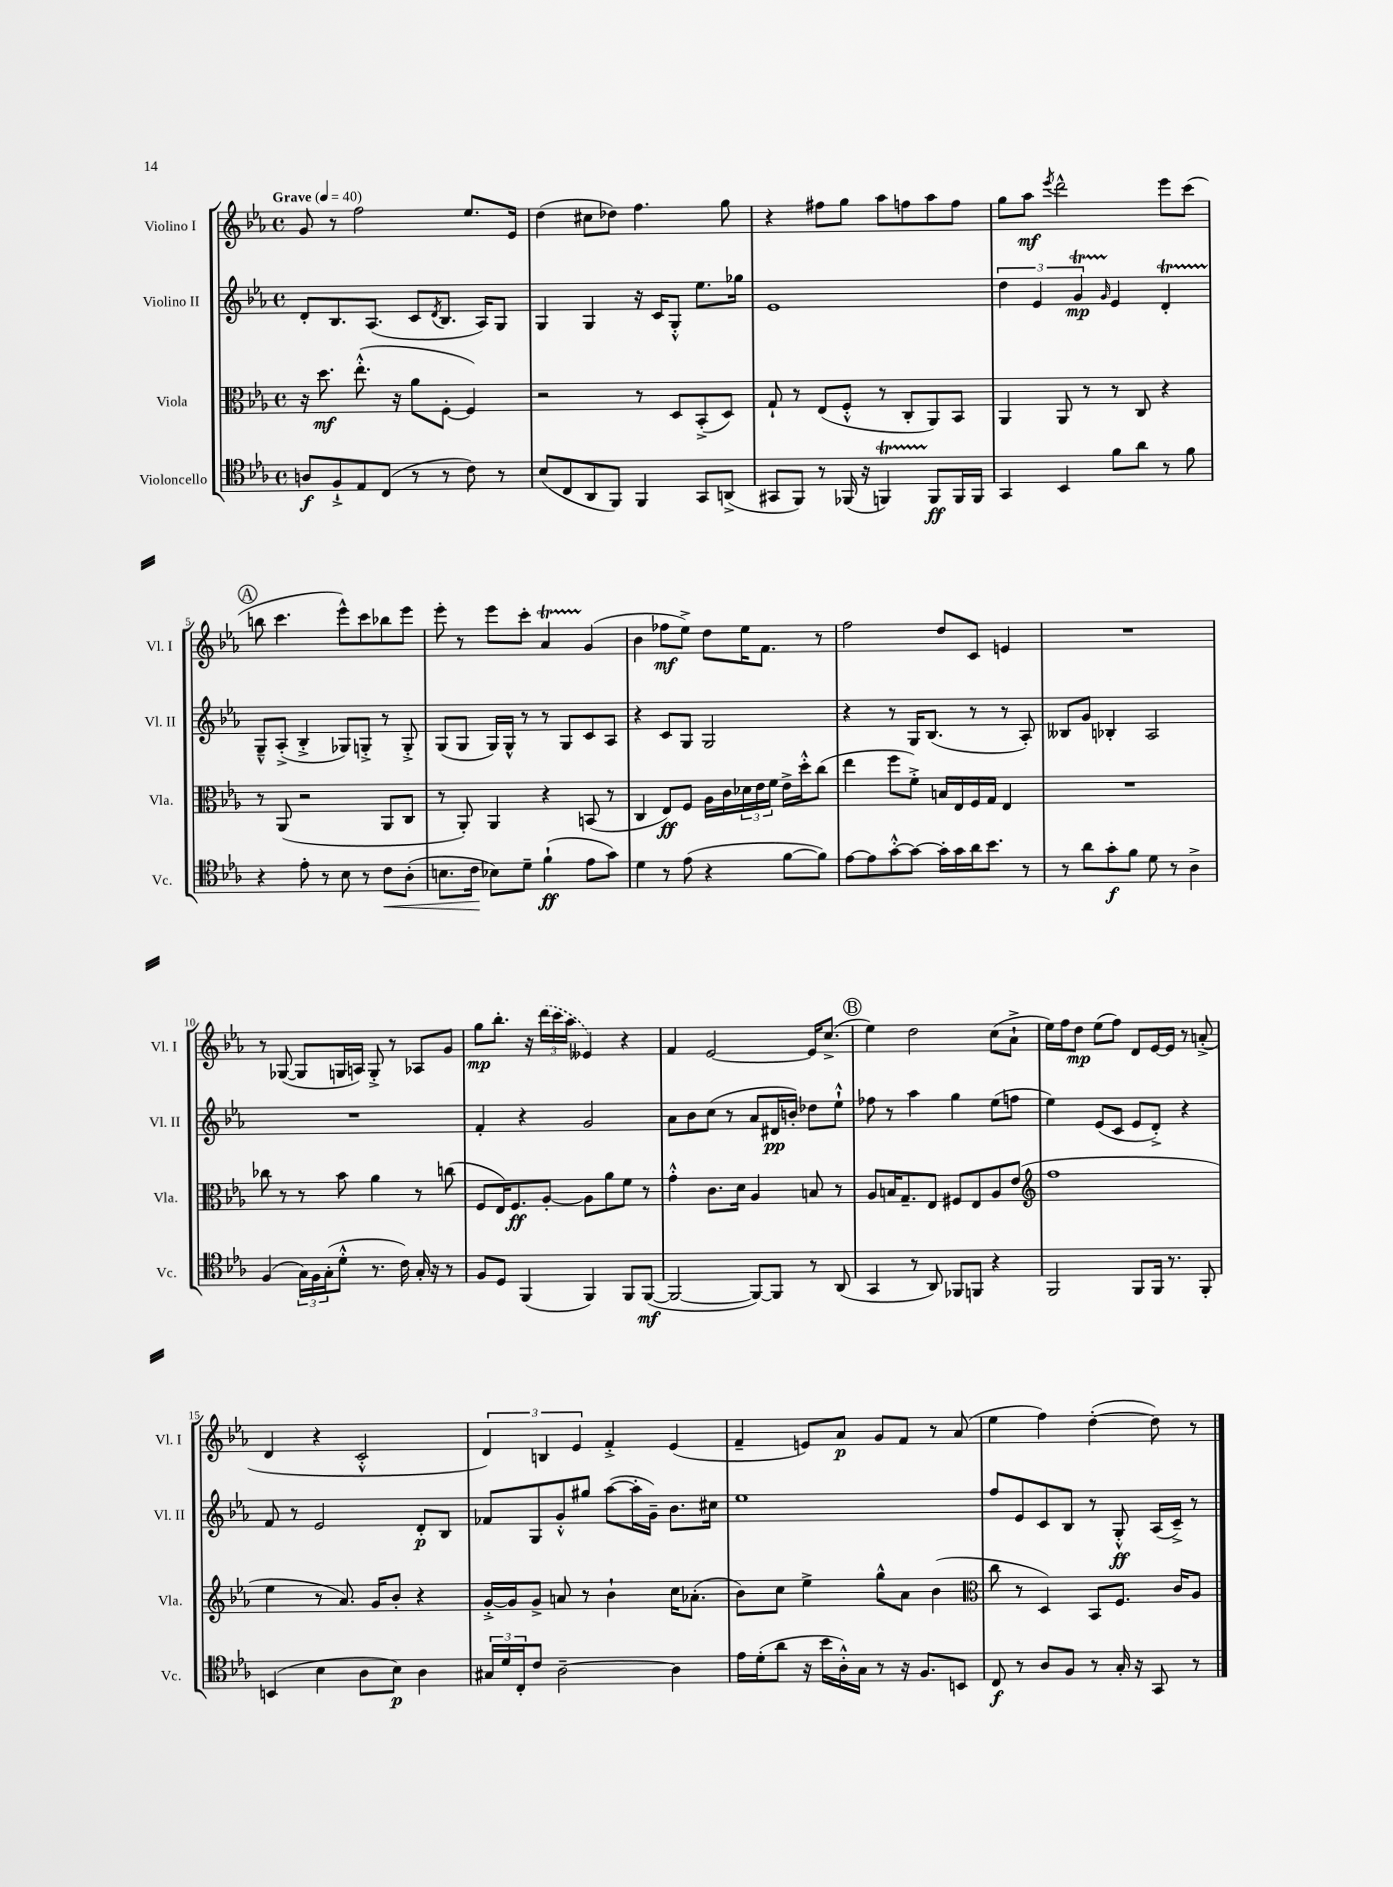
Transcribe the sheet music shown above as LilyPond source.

<<
\new StaffGroup <<
\new Staff = "s0" \with { instrumentName = "Violino I" shortInstrumentName = "Vl. I" } {
    \clef treble \key ees \major \defaultTimeSignature \time 4/4 \tempo "Grave" 4 = 40
    g'8 r8 f''2 ees''8. ees'16 |
    d''4( cis''8 des''8) f''4. g''8 |
    r4 fis''8 g''8 aes''8 f''8 aes''8 f''8 |
    g''8 aes''8\mf \acciaccatura { ees'''8 } d'''2-^ ees'''8 c'''8( |
    \mark \markup { \circle "A" } b''8 c'''4. ees'''8-^) c'''8 bes''8 ees'''8 |
    ees'''8-. r8 ees'''8 c'''8-. aes'4\startTrillSpan g'4\stopTrillSpan( |
    bes'4 fes''8\mf ees''8->) d''8 ees''16 f'8. r8 |
    f''2 d''8 c'8 e'4 |
    R1 |
    r8 ges8~( ges8 g16 a16) g8-.-> r8 aes8 g'8 |
    g''8\mp bes''8.-. r16 \tuplet 3/2 { \once \slurDashed d'''16( c'''16 aes''16 } eeses'4) r4 |
    f'4 ees'2~ ees'16 c''8.->( |
    \mark \markup { \circle "B" } ees''4) d''2 c''8( aes'8-!-> |
    ees''16) f''16 d''8\mp ees''8( f''8) d'8 ees'16~ ees'16 r8 a'8-.->( |
    d'4 r4 c'2-.-^ |
    \tuplet 3/2 { d'4) b4 ees'4 } f'4-.-> ees'4( |
    f'4-- e'8) aes'8\p g'8 f'8 r8 aes'8( |
    ees''4 f''4) d''4~-.( d''8) r8 \bar "|." |
}
\new Staff = "s1" \with { instrumentName = "Violino II" shortInstrumentName = "Vl. II" } {
    \clef treble \key ees \major \defaultTimeSignature \time 4/4
    d'8-. bes8. aes8.( c'8 \acciaccatura { d'8 } bes8. aes16) g8 |
    g4 g4 r16 c'16 g8-.-^ ees''8. ges''16 |
    ees'1 |
    \tuplet 3/2 { d''4 ees'4 g'4\startTrillSpan\mp } \grace { g'16 } ees'4\stopTrillSpan d'4-.\startTrillSpan |
    \mark \markup { \circle "A" } g8---^\stopTrillSpan aes8-.->( bes4-.-> ges8) g8-.-> r8 g8-.-> |
    g8( g8 g16) g16-^ r8 r8 g8 c'8 aes8 |
    r4 c'8 g8 g2 |
    r4 r8 g16 bes8.( r8 r8 aes8-.) |
    beses8 g'8 bes4-. aes2 |
    R1 |
    f'4-. r4 g'2 |
    aes'8 bes'8 c''8( r8 aes'8 dis'16\pp b'16-.) des''8 ees''8-!-^ |
    \mark \markup { \circle "B" } fes''8 r8 aes''4 g''4 ees''8( f''8 |
    ees''4) ees'8( c'8 ees'8 d'8-.->) r4 |
    f'8 r8 ees'2 d'8-.\p bes8 |
    fes'8 g8 g'8-.-^ gis''8 aes''8~( aes''16-. g'16--) bes'8. cis''16 |
    ees''1 |
    f''8 ees'8 c'8 bes8 r8 g8-.-^\ff aes16( c'16--->) r8 \bar "|." |
}
\new Staff = "s2" \with { instrumentName = "Viola" shortInstrumentName = "Vla." } {
    \clef alto \key ees \major \defaultTimeSignature \time 4/4
    r16 d''8.\mf ees''8.-.-^( r16 aes'8 f8~-. f4) |
    r2 r8 d8 bes,8-.->( d8) |
    g8-! r8 ees8( f8-.-^ r8 c8-. aes,8) bes,8 |
    aes,4 aes,8 r8 r8 c8 r4 |
    \mark \markup { \circle "A" } r8 aes,8( r2 aes,8 c8 |
    r8 aes,8-.) aes,4 r4 b,8( r8 |
    c4 ees8\ff) f8 aes16 c'16 \tuplet 3/2 { des'16 ees'16 f'16 } ees'16-> d''16-.-^ c''8( |
    ees''4 f''8 f'8-.->) b16 ees16 f16 g16 ees4 |
    R1 |
    ces''8 r8 r8 bes'8 aes'4 r8 c''8( |
    f8 ees16) f8.\ff aes8~-. aes8 aes'8 f'8 r8 |
    g'4-.-^ c'8. d'16 aes4 b8 r8 |
    \mark \markup { \circle "B" } aes8 b16 g8.-- ees8 fis8 ees8 aes8 ees'8( |
    \clef treble f''1 |
    ees''4 r8 aes'8.) g'16 bes'8-. r4 |
    g'16~-.-> g'16 g'8-> a'8 r8 bes'4-! c''16 aes'8.-.( |
    bes'8) c''8 ees''4-> g''8-^ aes'8 bes'4( |
    \clef alto c''8 r8 d4) bes,8 f8. c'16 aes8 \bar "|." |
}
\new Staff = "s3" \with { instrumentName = "Violoncello" shortInstrumentName = "Vc." } {
    \clef tenor \key ees \major \defaultTimeSignature \time 4/4
    a8\f f8-!-> ees8 c8( r8 r8 c'8) r8 |
    bes8( c8 aes,8 f,8) f,4 g,8 a,8->( |
    gis,8 f,8) r8 fes,16( r16 f,4\startTrillSpan) f,8\stopTrillSpan\ff f,16 f,16 |
    g,4 bes,4 f'8 aes'8 r8 f'8 |
    \mark \markup { \circle "A" } r4 ees'8-. r8 bes8 r8 c'8\< aes8-.( |
    b8. c'16\! bes8) d'8-- f'4-!\ff( ees'8 g'8) |
    d'4 r8 ees'8( r4 f'8~ f'8) |
    ees'8~ ees'8 g'8~-.-^ g'8~ g'16-. g'16 aes'16 bes'8. r8 |
    r8 aes'8 g'8-.\f f'8 d'8 r8 aes4-> |
    f4( \tuplet 3/2 { g16) f16 g16-.( } d'8-.-^ r8. c'16) g16-. r16 r8 |
    f8 d8 f,4( f,4) f,8 f,8~\mf( |
    f,2~ f,8~) f,8 r8 aes,8( |
    \mark \markup { \circle "B" } g,4 r8 aes,8) fes,8 f,8 r4 |
    f,2 f,8 f,16 r8. f,8-. |
    b,4( bes4 aes8 bes8\p) aes4 |
    \tuplet 3/2 { gis16 d'16 c16-. } c'8 aes2~-- aes4 |
    ees'16 d'16-.( aes'8 r16 bes'16 aes16-.-^) g16 r8 r16 f8. b,8 |
    c8\f r8 aes8 f8 r8 g16-. r16 g,8 r8 \bar "|." |
}
>>
>>
